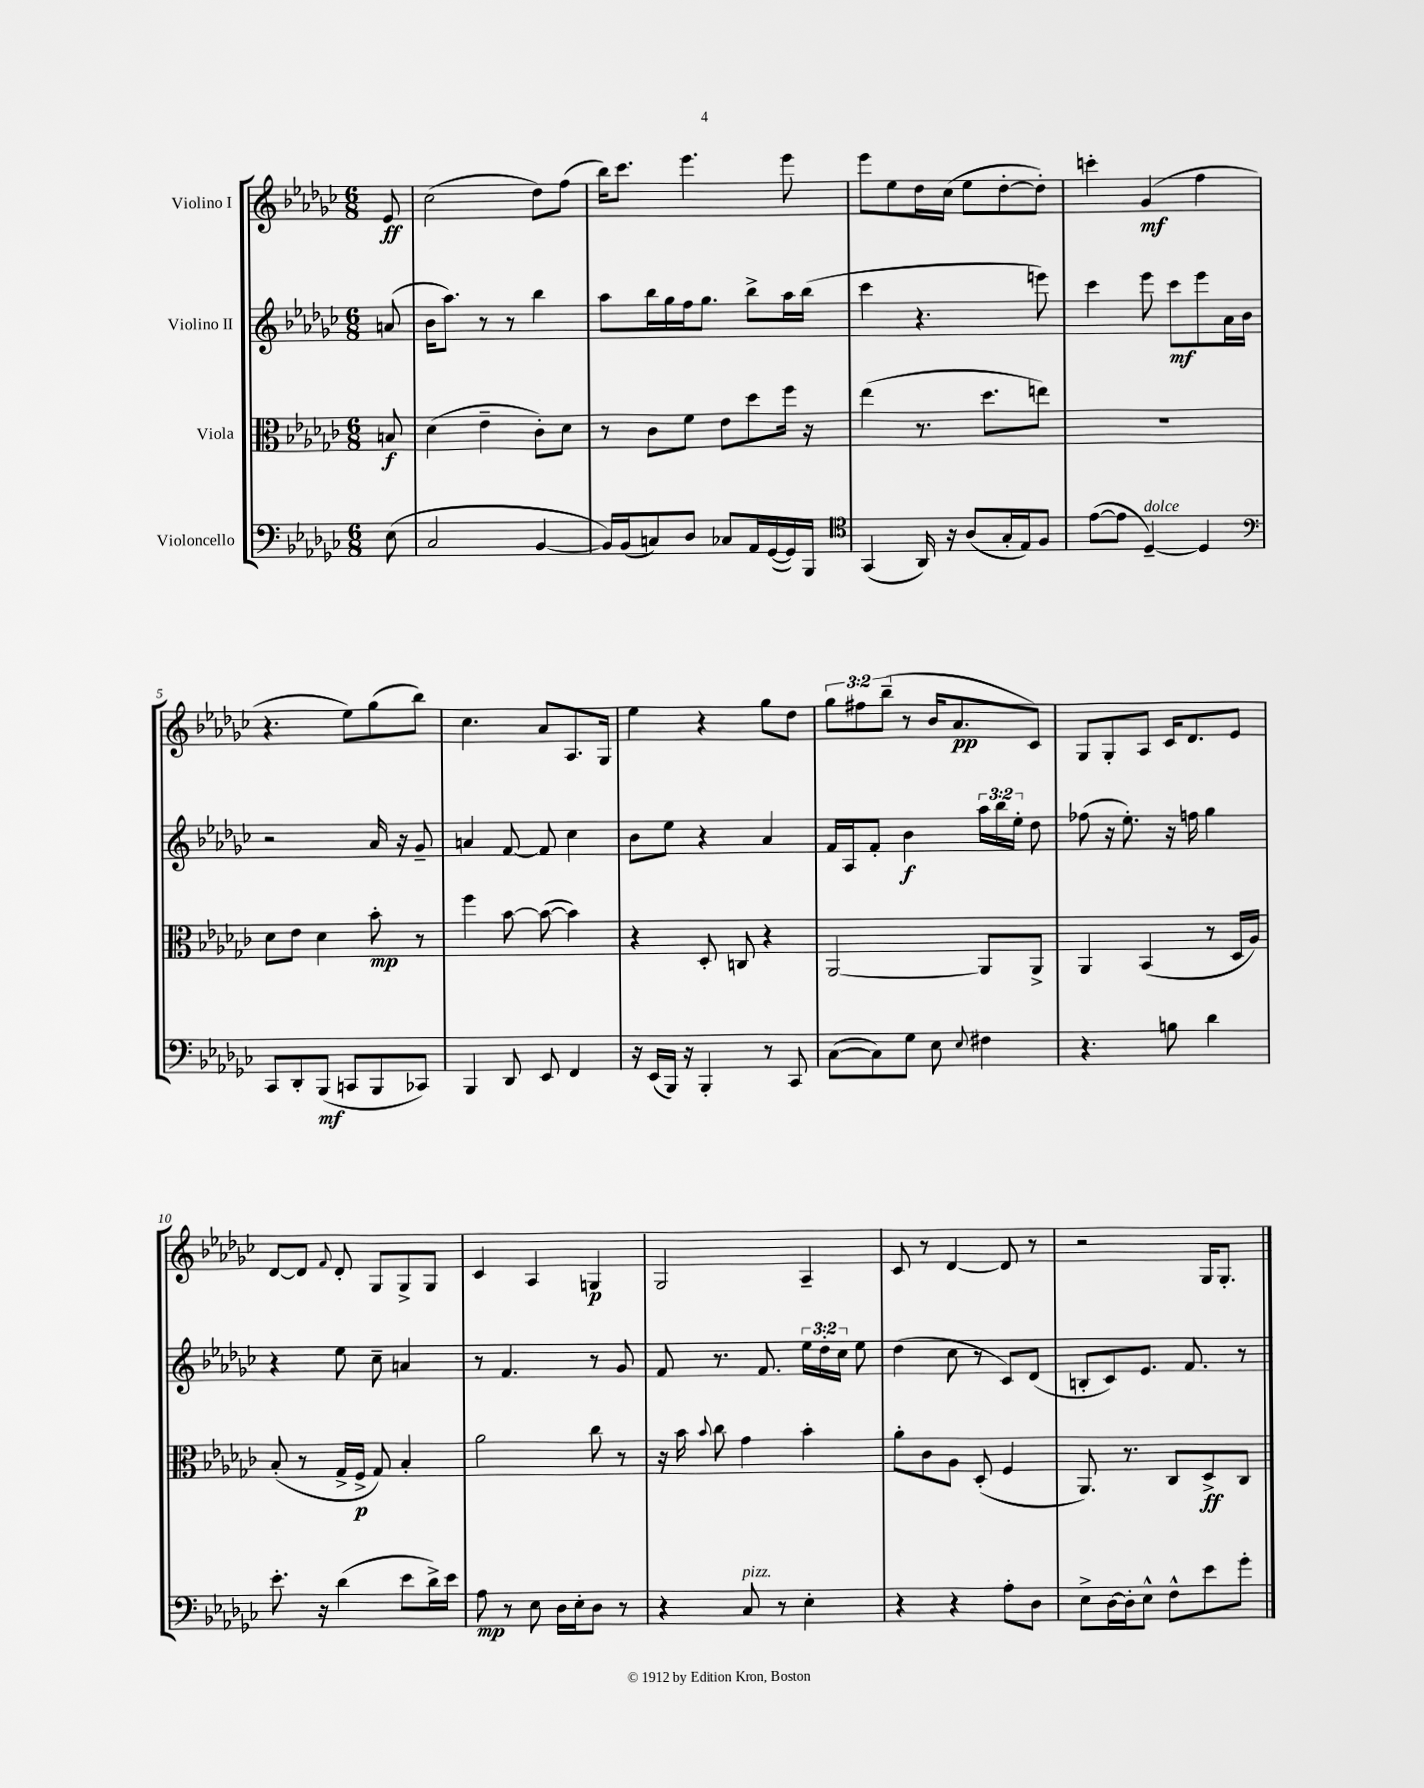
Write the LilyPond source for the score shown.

<<
\new StaffGroup <<
\new Staff = "s0" \with { instrumentName = "Violino I" } {
    \clef treble \key ges \major \numericTimeSignature \time 6/8 \override Staff.TupletNumber.text = #tuplet-number::calc-fraction-text \partial 8
    \autoBeamOff ees'8\ff |
    ces''2( des''8[) f''8]( |
    bes''16[) ces'''8.] ees'''4. ees'''8 |
    ees'''8[ ees''8 des''16 ces''16]( ees''8[ des''8~-. des''8]-.) |
    c'''4-. ges'4\mf( f''4 |
    r4. ees''8[) ges''8( bes''8]) |
    ces''4. aes'8[ aes8. ges16] |
    ees''4 r4 ges''8[ des''8] |
    \tuplet 3/2 { ges''8[ fis''8 bes''8]--( } r8 bes'16[ aes'8.\pp ces'8]) |
    ges8[ ges8-. aes8] ces'16[ des'8. ees'8] |
    des'8[~ des'8] \appoggiatura { f'8 } des'8-. ges8[ ges8-> ges8] |
    ces'4 aes4 g4\p |
    ges2 aes4-- |
    ces'8 r8 des'4~ des'8 r8 |
    r2 ges16[ ges8.]-. \bar "|." |
}
\new Staff = "s1" \with { instrumentName = "Violino II" } {
    \clef treble \key ges \major \numericTimeSignature \time 6/8 \override Staff.TupletNumber.text = #tuplet-number::calc-fraction-text \partial 8
    \autoBeamOff a'8( |
    bes'16[ aes''8.]) r8 r8 bes''4 |
    aes''8[ bes''16 ges''16 f''16 ges''8.] bes''8[-> aes''16 bes''16]( |
    ces'''4 r4. e'''8) |
    ces'''4 ees'''8 ces'''8[\mf ees'''8 aes'16 bes'16] |
    r2 aes'16 r16 ges'8-- |
    a'4 f'8~ f'8 ces''4 |
    bes'8[ ees''8] r4 aes'4 |
    f'16[ aes16 f'8]-. bes'4\f \tuplet 3/2 { aes''16[ bes''16 ees''16]-. } des''8 |
    fes''8( r16 ees''8.-.) r16 f''16 ges''4 |
    r4 ees''8 ces''8-- a'4 |
    r8 f'4. r8 ges'8 |
    f'8 r8. f'8. \tuplet 3/2 { ees''16[ des''16-. ces''16] } ees''8 |
    des''4( ces''8 r8 ces'8[) des'8]( |
    b8[-. ces'8) ees'8.] f'8. r8 \bar "|." |
}
\new Staff = "s2" \with { instrumentName = "Viola" } {
    \clef alto \key ges \major \numericTimeSignature \time 6/8 \partial 8
    \autoBeamOff b8\f |
    des'4( ees'4-- ces'8[-.) des'8] |
    r8 ces'8[ f'8] ees'8[ des''8 f''16] r16 |
    ees''4( r8. des''8.[ e''8]) |
    r2. |
    des'8[ ees'8] des'4 bes'8-.\mp r8 |
    f''4 bes'8~ bes'8~( bes'4) |
    r4 des8-. c8 r4 |
    aes,2~ aes,8[ aes,8]-> |
    aes,4 bes,4( r8 des16[ aes16]) |
    bes8-.( r8 ges16[-> f16]->\p ges8) bes4-. |
    aes'2 ces''8 r8 |
    r16 bes'16 \appoggiatura { bes'8 } ces''8 ges'4 bes'4-. |
    aes'8[-. ces'8 aes8] des8-.( f4 |
    aes,8.) r8. ces8[ des8->\ff ces8] \bar "|." |
}
\new Staff = "s3" \with { instrumentName = "Violoncello" } {
    \clef bass \key ges \major \numericTimeSignature \time 6/8 \partial 8
    \autoBeamOff ees8( |
    ces2 bes,4~ |
    bes,16[) bes,16( c8) des8] ces8[ aes,16 ges,16~( ges,16) bes,,16] |
    \clef tenor ges,4( aes,16) r16 aes8[( ges16-. ees16) f8] |
    ees'8[~( ees'8] des4~--^\markup { \italic "dolce" }) des4 |
    \clef bass ces,8[ des,8-. bes,,8]\mf( c,8[ bes,,8 ces,8]) |
    bes,,4 des,8 ees,8 f,4 |
    r16 ees,16[( bes,,16]) r16 bes,,4-. r8 ces,8 |
    ces8[~( ces8) ges8] ees8 \appoggiatura { ees8 } fis4 |
    r4. b8 des'4 |
    ees'8.-. r16 des'4( ees'8[ des'16->) ees'16] |
    aes8\mp r8 ees8 des16[ ees16-. des8] r8 |
    r4 ces8^\markup { \italic "pizz." } r8 ees4-. |
    r4 r4 aes8[-. des8] |
    ees8[-> des16~ des16-. ees8]-^ f8[-^ ees'8 ges'8]-. \bar "|." |
}
>>
>>
